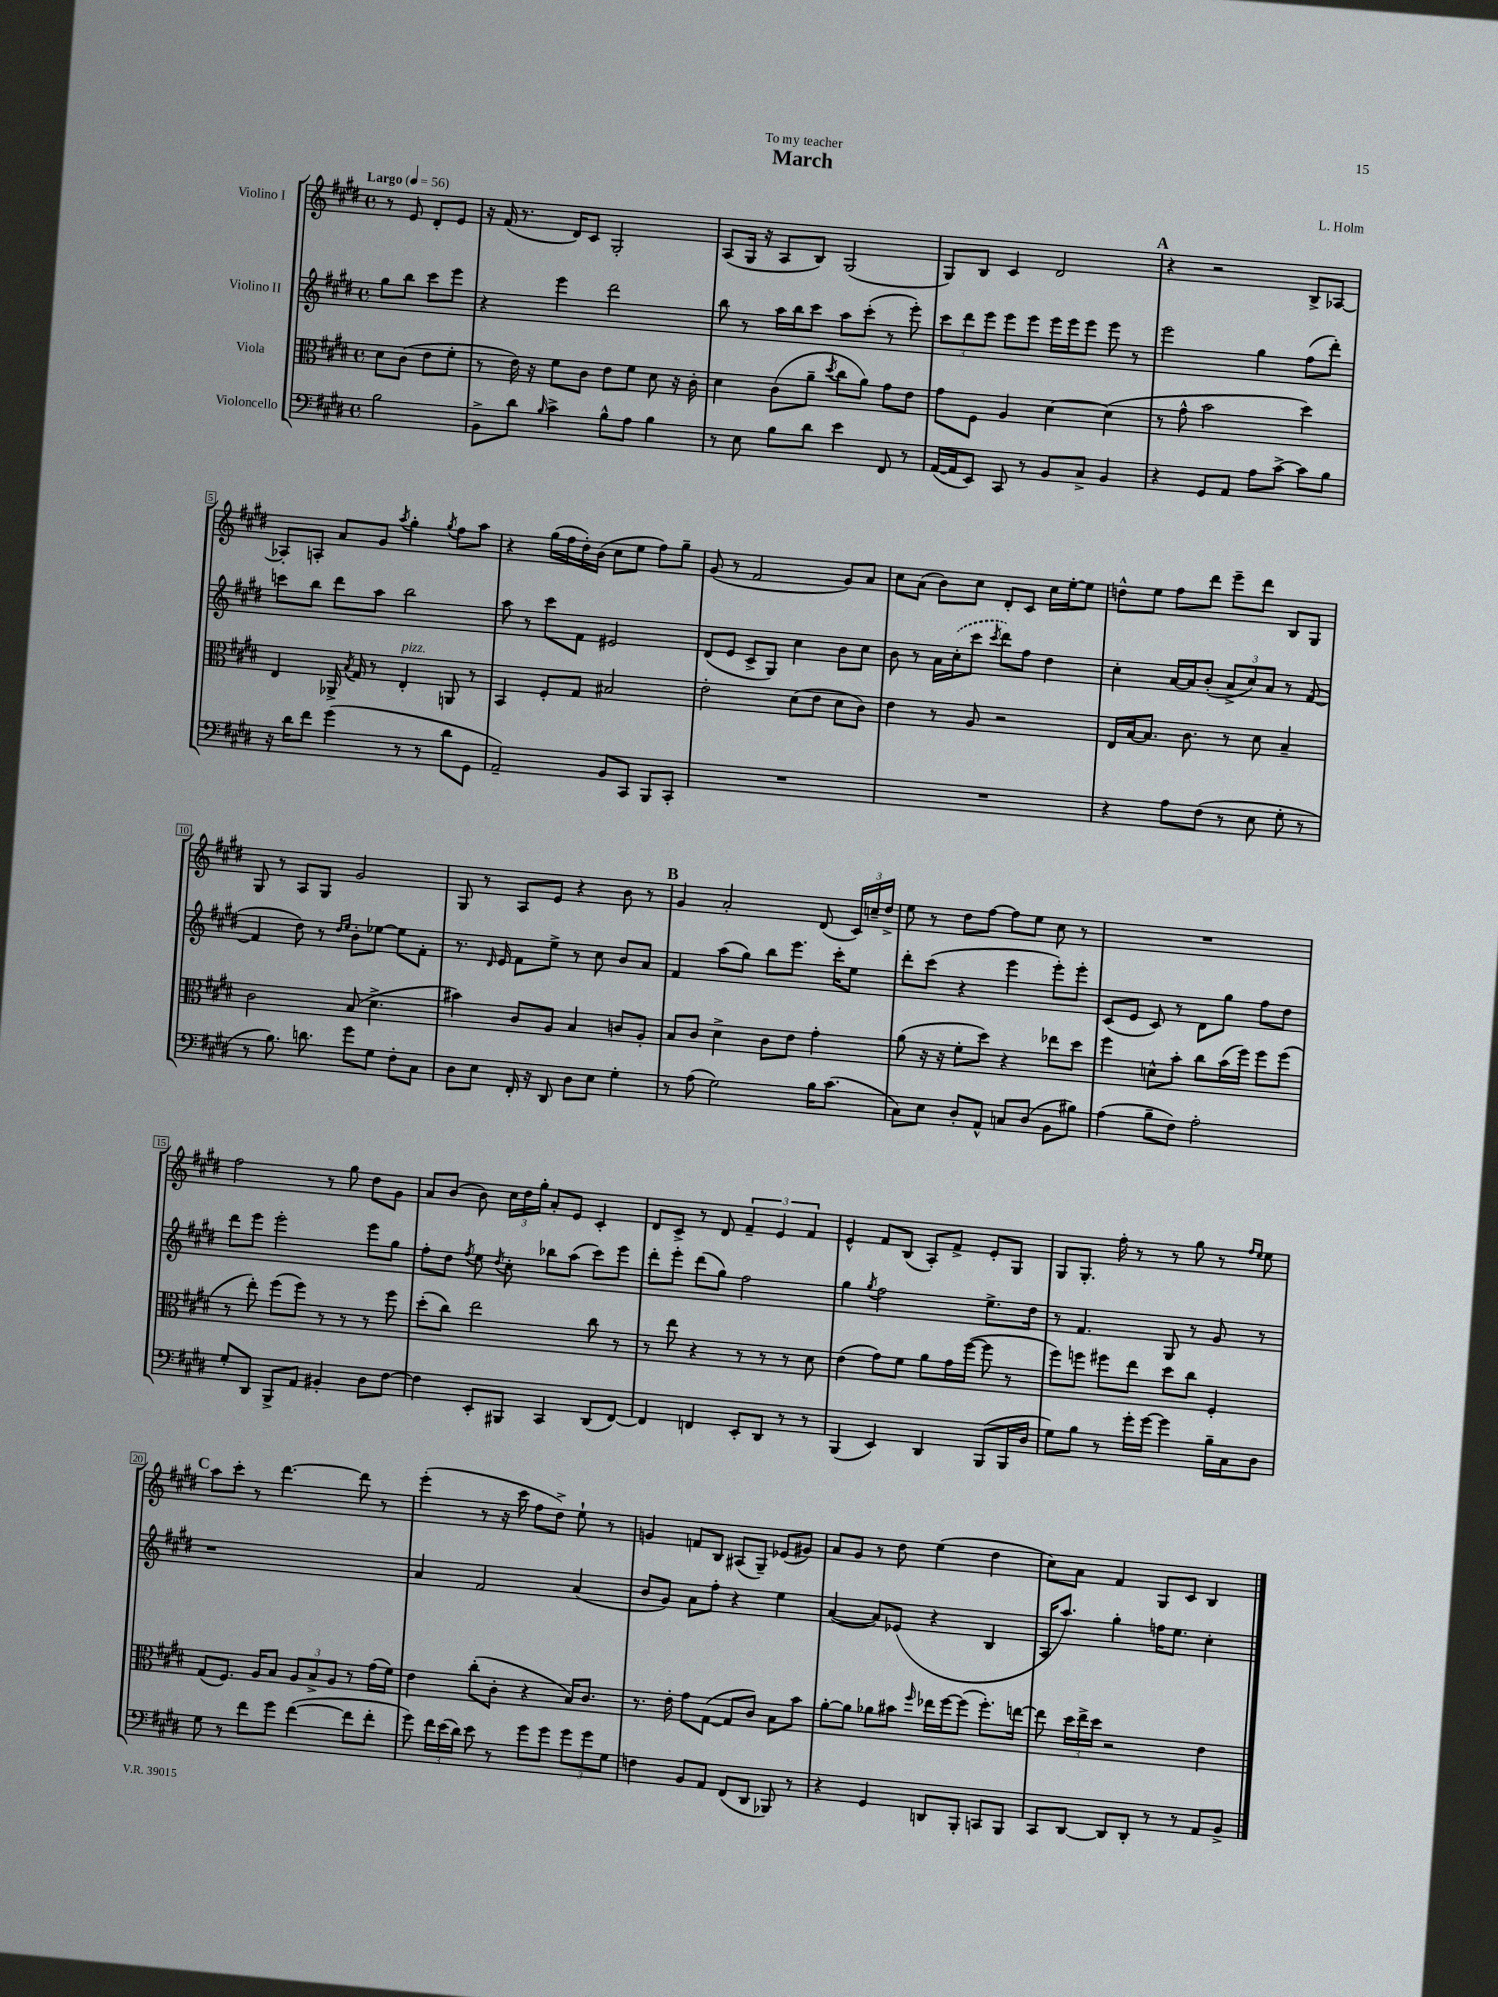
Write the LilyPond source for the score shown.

\header { title = "March" composer = "L. Holm" dedication = "To my teacher" }
<<
\new StaffGroup <<
\new Staff = "s0" \with { instrumentName = "Violino I" } {
    \clef treble \key e \major \defaultTimeSignature \time 4/4 \partial 2 \tempo "Largo" 4 = 56
    \autoBeamOff r8 e'8 dis'8[-. e'8] |
    r16 fis'16( r8. dis'16[) cis'8] gis2-. |
    a8[( gis16] r16 a8[ b8]) gis2( |
    gis8[) b8] cis'4 dis'2 |
    \mark \markup { \bold "A" } r4 r2 b8[-> aes8]~ |
    aes8[-. a8]-. a'8[ gis'8] \acciaccatura { a''8 } gis''4-. \acciaccatura { gis''8 } fis''8[ a''8] |
    r4 gis''16[( fis''16 dis''16-.) b'16]( cis''8[ e''8] fis''8[) gis''8]-- |
    gis'8( r8 fis'2 gis'8[) a'8] |
    cis''8[ a'8]( b'8[) cis''8] dis'8[-. cis'8] cis''16[ e''16~-. e''8] |
    d''8[-^ e''8] fis''8[ dis'''8] e'''8[-- dis'''8] b8[ gis8] |
    gis8 r8 a8[ gis8] gis'2 |
    gis8 r8 a8[ e'8] r4 b'8 r8 |
    \mark \markup { \bold "B" } gis'4 a'2-. dis'8( \tuplet 3/2 { cis'16[) c''16-- dis''16]-> } |
    e''8 r8 dis''8[ fis''8]~ fis''8[ e''8] cis''8 r8 |
    R1 |
    fis''2 r8 gis''8 dis''8[ gis'8] |
    a'8[ b'8]( b'8) \tuplet 3/2 { cis''16[ dis''16 gis''16]-. } a'8[-. e'8] cis'4-. |
    dis'8[ cis'8]-> r8 dis'8 \tuplet 3/2 { fis'4-- e'4 fis'4 } |
    e'4-^ fis'8[ b8]( a8[-.) fis'8]-> e'8[-. gis8] |
    gis8[ gis8.]-. fis''16-. r8 r8 gis''8 r8 \grace { fis''16[ e''16] } e''8 |
    \mark \markup { \bold "C" } a''8[ cis'''8]-. r8 dis'''4.~ dis'''8 r8 |
    e'''4-.( r8 r16 cis'''16 fis''8[ dis''8]->) e''8-! r8 |
    g'4 f'8[ b8] ais8[( gis8]--) ees'8[( gis'8]) |
    a'8[ gis'8] r8 dis''8 e''4( dis''4 |
    cis''8[) a'8] fis'4 gis8[ cis'8] b4 \bar "|." |
}
\new Staff = "s1" \with { instrumentName = "Violino II" } {
    \clef treble \key e \major \defaultTimeSignature \time 4/4 \partial 2
    \autoBeamOff gis''8[ b''8] cis'''8[ e'''8] |
    r4 e'''4 dis'''2 |
    b''8 r8 a''16[ b''16 cis'''8] a''8[ cis'''8]-.( r8 e'''8-.) |
    \tuplet 3/2 { cis'''8[ dis'''8 e'''8] } e'''8[ e'''8] e'''16[ e'''16 e'''8] e'''8 r8 |
    \mark \markup { \bold "A" } e'''2 gis''4 fis''8[( dis'''8]-.) |
    c'''8[ b''8] dis'''8[ a''8] b''2 |
    a''8 r8 cis'''8[ fis'8] eis'2 |
    dis'8[( e'8] cis'8[-> gis8]) cis''4 b'8[ cis''8] |
    b'8 r8 a'16[ \once \slurDashed cis''16-.( cis'''8] \acciaccatura { cis'''8 } dis'''8[) fis''8] dis''4 |
    cis''4-. a'16[~ a'16 b'8]-.( \tuplet 3/2 { a'8[-> cis''8) a'8] } r8 fis'8~( |
    fis'4 dis''8) r8 \grace { dis''16[ e''16] } b'8[-. ees''8]~ ees''8[ fis'8]-. |
    r8. \grace { dis'16 } e'16 fis'8[ e''8]-> r8 cis''8 b'8[ a'8] |
    \mark \markup { \bold "B" } fis'4 a''8[( gis''8]) b''8[ e'''8.] cis'''16[-. e''8] |
    dis'''8[-. cis'''8]( r4 e'''4 e'''8[-.) e'''8]-. |
    cis'8[( e'8] cis'8) r8 dis'8[ gis''8] fis''8[ dis''8] |
    dis'''8[ e'''8] e'''2-. e'''8[ gis''8] |
    fis''8[-. dis''8] \acciaccatura { fis''8 } e''8 \acciaccatura { dis''8 } cis''8-. bes''8[ a''8]( cis'''8[) e'''8] |
    dis'''8[-. e'''8]-. dis'''8[( gis''8]) fis''2 |
    gis''4 \acciaccatura { gis''8 } fis''2 e''8.[-> dis''16] |
    r8 fis'4. gis8 r8 gis'8 r8 |
    \mark \markup { \bold "C" } r1 |
    a'4 fis'2 a'4( |
    b'8[ gis'8]) a'8[ fis''8]-. r4 e''4 |
    a'4~( a'8[) ees'8]( r4 b4 |
    a16[ a''8.]) gis''4-. f''16[ e''8.] cis''4-. \bar "|." |
}
\new Staff = "s2" \with { instrumentName = "Viola" } {
    \clef alto \key e \major \defaultTimeSignature \time 4/4 \partial 2
    \autoBeamOff dis'8[ cis'8]( e'8[ fis'8]-. |
    r8 e'16) r16 fis'8[ cis'8] e'8[ fis'8] dis'8 r16 cis'16-. |
    dis'4 cis'8[( a'8]-- \acciaccatura { dis''8 } cis''8[ a'8]) gis'8[ e'8] |
    gis'8[ fis8] a4 dis'4~ dis'4( |
    \mark \markup { \bold "A" } r8 gis'8-^ b'2 dis''4) |
    e4 aes,16-> \acciaccatura { b8 } gis16 r8 e4-.^\markup { \italic "pizz." } a,8 r8 |
    b,4 fis8[-. gis8] bis2 |
    e'2-. dis'8[( e'8] dis'8[ cis'8]) |
    e'4 r8 a8 r2 |
    e16[ b16~ b8.] cis'8. r8 dis'8 b4-- |
    cis'2 b8( dis'4.-> |
    bis'4) cis'8[ a8] b4 c'8[ a8]-. |
    \mark \markup { \bold "B" } b8[ cis'8] dis'4-> cis'8[ e'8] gis'4-. |
    a'8( r16 r16 fis'8[-. dis''8]) r4 ees''8[ dis''8] |
    fis''4 d'8[-^ b'8]-. cis''8[ b'16( fis''16]) fis''8[ fis''8]( |
    r8 e''8-.) fis''8[( fis''8]) r8 r8 r8 fis''8 |
    dis''8[-.( cis''8]) e''2 cis''8 r8 |
    r8 e''8 r4 r8 r8 r8 dis'8 |
    e'4( gis'8[) fis'8] a'8[ gis'16 fis''16]~( fis''8 r8 |
    fis''8[) f''8] fis''8[ e''8] dis''8[ cis''8] fis4-. |
    \mark \markup { \bold "C" } gis8[( fis8.]) a16[ b8] \tuplet 3/2 { a8[ b8-> a8] } r8 gis'16[( fis'16]) |
    e'4 cis''8[-.( cis'8]-. r4 b16[) cis'8.] |
    r8. e'16-. gis'8[ gis8]~( gis8[ cis'8]) b8[ b'8] |
    a'8[~-. a'8] aes'8[ bis'8] \grace { fis''16 } ees''16[ fis''16~ fis''8]( fis''8.[-.) e''16]~ |
    e''8 \tuplet 3/2 { dis''16[ e''16-> dis''16] } r2 e'4 \bar "|." |
}
\new Staff = "s3" \with { instrumentName = "Violoncello" } {
    \clef bass \key e \major \defaultTimeSignature \time 4/4 \partial 2
    \autoBeamOff b2 |
    b,8[-> dis'8] \grace { b16 } cis'4-> b8[-^ a8] b4 |
    r8 e8 b8[ dis'8] e'4 fis,8 r8 |
    a,16[~( a,16 e,8]) cis,8 r8 b,8[ cis8]-> b,4 |
    \mark \markup { \bold "A" } r4 gis,8[ a,8] a8[ cis'8]~-> cis'8[ b8] |
    r16 dis'16[ fis'8] gis'4( r8 r8 dis'8[ gis,8] |
    a,2--) b,8[ cis,8] b,,8[ cis,8]-. |
    R1 |
    R1 |
    r4 a8[ fis8]( r8 e8 gis8-. r8 |
    r8 b8.) d'8. gis'8[ gis8] fis8[-. cis8] |
    dis8[ e8] fis,16-. r16 dis,8 dis8[ e8] gis4-. |
    \mark \markup { \bold "B" } r8 a8( gis2) b16[ cis'8.]( |
    cis8[) e8] dis8[-. a,8]-^ c8[ dis8]( b,8[ bis8]) |
    a4( b8[-- fis8]) a2-. |
    gis8[-. dis,8] b,,8[-> a,8] bis,4-. dis8[ fis8]~ |
    fis4 e,8[-. bis,,8] cis,4 dis,8[( fis,8]~) |
    fis,4 f,4 e,8[-. dis,8] r8 r8 |
    b,,4( e,4) dis,4 b,,8[( b,,16 dis16] |
    gis8[) b8] r8 gis'16[-. gis'16]~ gis'4 b16[-- cis16 dis8] |
    \mark \markup { \bold "C" } gis8 r8 fis'8[ gis'8] fis'4~( fis'8[ fis'8]-. |
    gis'8) \tuplet 3/2 { fis'16[ e'16( dis'16]) } e'8 r8 gis'8[ gis'8] \tuplet 3/2 { gis'8[ gis'8 gis8] } |
    f4 b,8[ a,8] fis,8[( dis,8] bes,,8) r8 |
    r4 gis,4 d,8[ b,,8]-. c,8[ b,,8] |
    cis,8[ dis,8]~ dis,8[ dis,8]-. r8 r8 a,8[ b,8]-> \bar "|." |
}
>>
>>
\layout { \context { \Score \override BarNumber.stencil = #(make-stencil-boxer 0.1 0.3 ly:text-interface::print) } }
